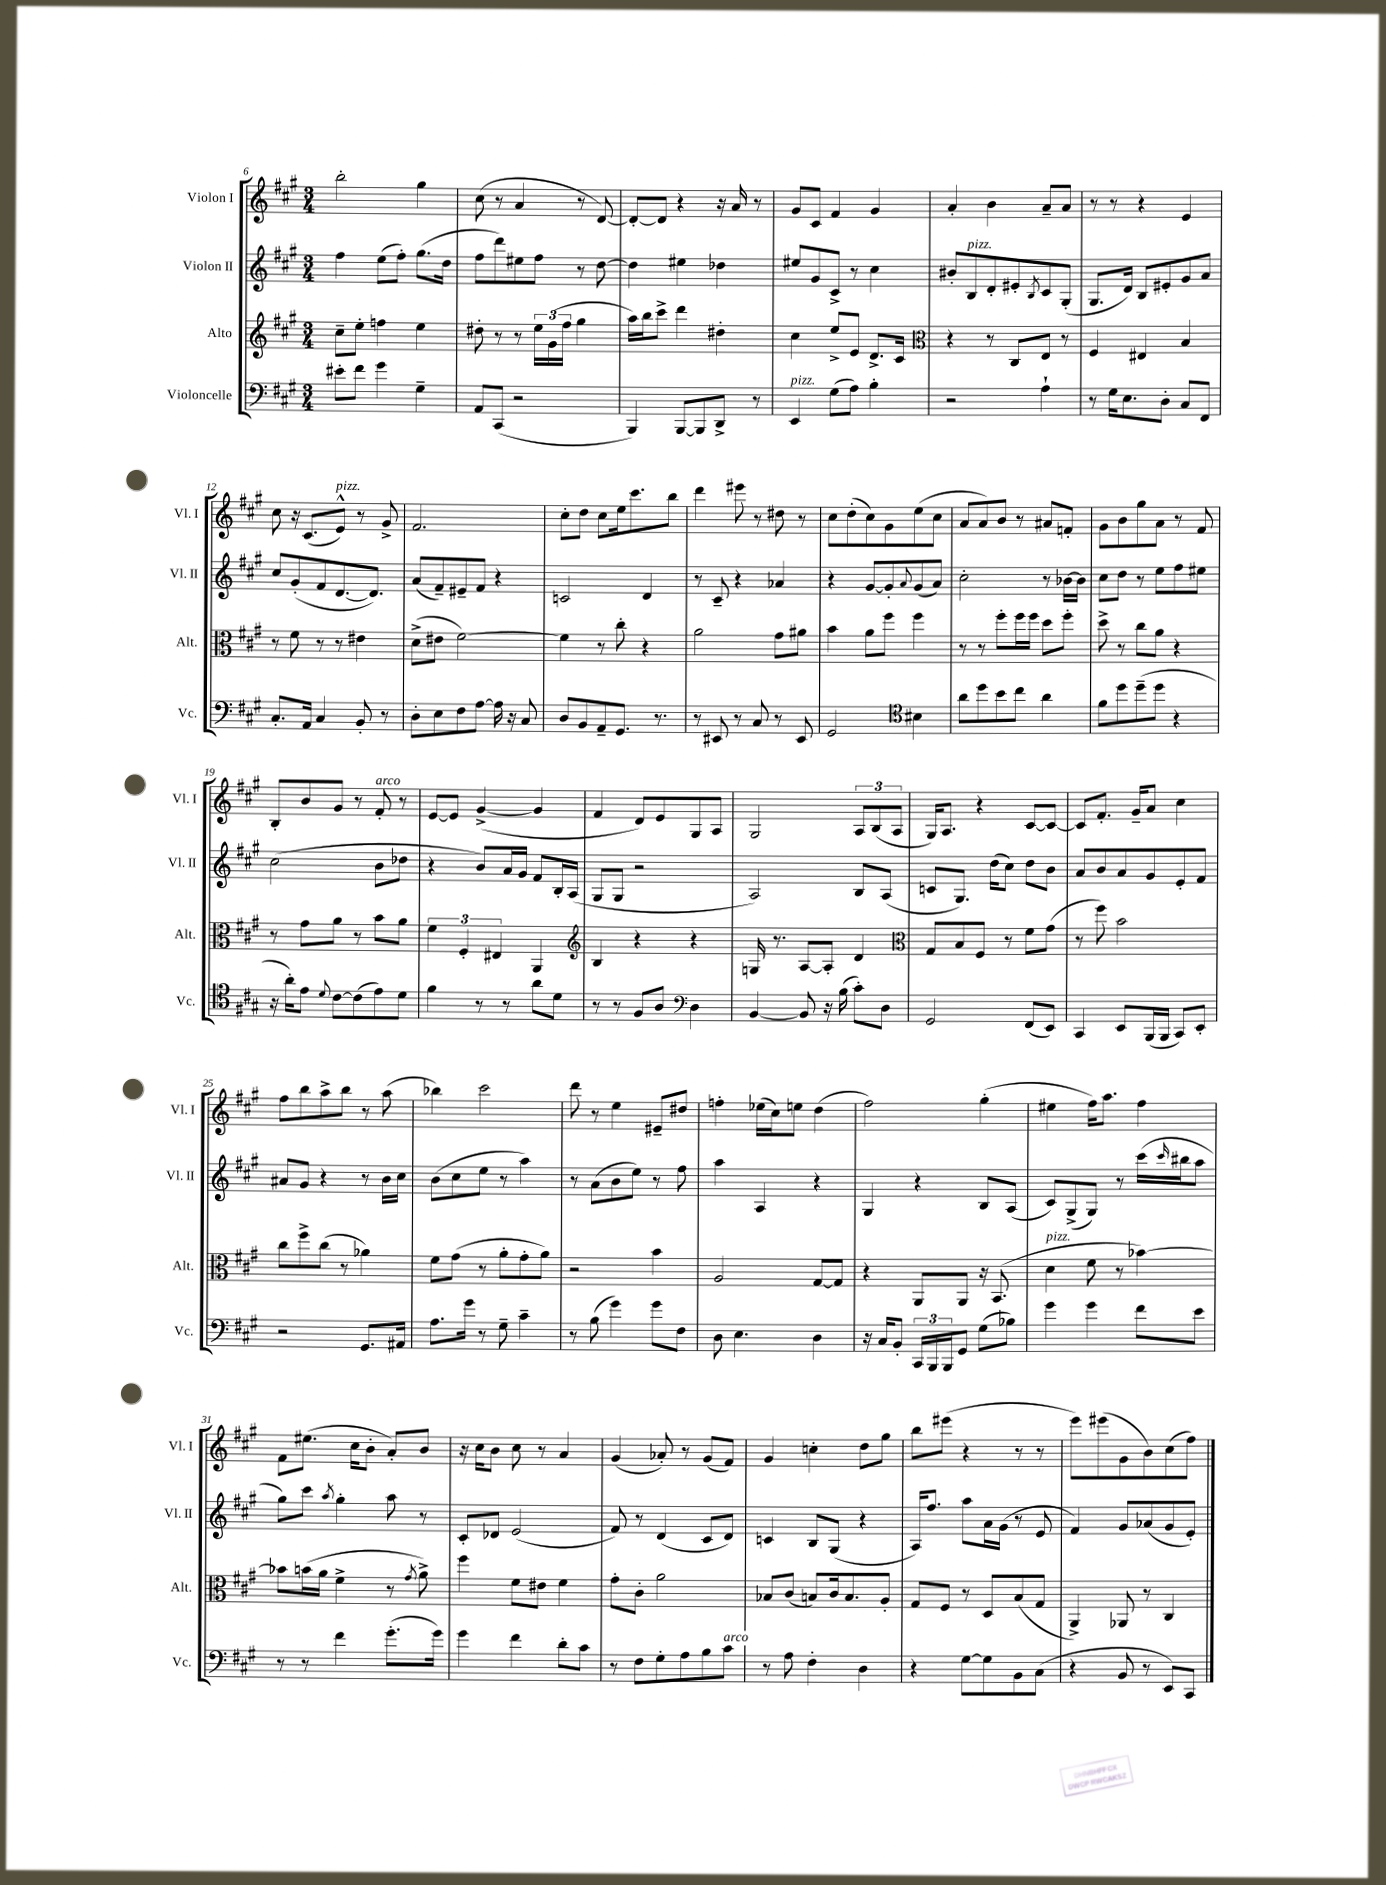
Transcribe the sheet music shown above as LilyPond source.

<<
\new StaffGroup <<
\new Staff = "s0" \with { instrumentName = "Violon I" shortInstrumentName = "Vl. I" } {
    \clef treble \key a \major \numericTimeSignature \time 3/4
    b''2-. gis''4 |
    cis''8( r8 a'4 r8 d'8~) |
    d'8~-. d'8 r4 r16 a'16 r8 |
    gis'8 cis'8 fis'4 gis'4 |
    a'4-. b'4 a'8-- a'8 |
    r8 r8 r4 e'4 |
    cis''8 r16 cis'8.( e'8-^^\markup { \italic "pizz." }) r8 gis'8-> |
    fis'2. |
    cis''8-. d''8 cis''8 e''16 cis'''8. b''8 |
    d'''4 eis'''8 r8 dis''8 r8 |
    cis''8 d''8-.( cis''8) gis'8 e''8( cis''8 |
    a'8 a'8) b'8 r8 ais'8 f'8-. |
    gis'8 b'8 gis''8 a'8 r8 fis'8 |
    b8-. b'8 gis'8 r8 fis'8-.^\markup { \italic "arco" } r8 |
    e'8~ e'8 gis'4~->( gis'4 |
    fis'4 d'8) e'8 gis8 a8 |
    gis2 \tuplet 3/2 { a8 b8( a8 } |
    gis16) a8. r4 cis'8~ cis'8~ |
    cis'8 fis'8.-. gis'16-- a'8 cis''4 |
    fis''8 b''8 a''8-> b''8 r8 a''8( |
    bes''4) cis'''2 |
    d'''8 r8 e''4 eis'8-- dis''8 |
    f''4-. ees''16( cis''16) e''8 d''4( |
    fis''2) gis''4-.( |
    eis''4 fis''16) a''8. fis''4 |
    fis'8 eis''8.( cis''16 b'8-. a'8-.) b'8 |
    r16 cis''16 b'8 cis''8 r8 a'4 |
    gis'4( aes'8-.) r8 gis'8( fis'8) |
    gis'4 c''4-. d''8 gis''8 |
    b''8 eis'''8( r4 r8 r8 |
    e'''8) eis'''8( gis'8 b'8) cis''8( fis''8) \bar "|." |
}
\new Staff = "s1" \with { instrumentName = "Violon II" shortInstrumentName = "Vl. II" } {
    \clef treble \key a \major \numericTimeSignature \time 3/4
    fis''4 e''8( fis''8-.) gis''8.( d''16 |
    fis''8 d'''8) eis''8 fis''8 r8 d''8~ |
    d''4 eis''4 des''4 |
    eis''8 gis'8 cis'8-> r8 cis''4 |
    bis'8-. b8^\markup { \italic "pizz." } d'8-. eis'8-. \acciaccatura { b8 } cis'8 gis8-.( |
    gis8. d'16) b8 eis'8-. gis'8 a'8 |
    cis''8 gis'8-.( fis'8 d'8.~ d'8.) |
    a'8( fis'8--) eis'8-- fis'8 r4 |
    c'2 d'4 |
    r8 cis'8-- r4 aes'4 |
    r4 gis'8~ gis'8-. \appoggiatura { a'8 } gis'8( a'8) |
    cis''2-. r8 bes'16~ bes'16 |
    cis''8 d''8 r8 e''8 fis''8 eis''8 |
    cis''2( b'8 des''8 |
    r4 b'8) a'16 gis'16 fis'8 b16-. a16( |
    gis8 gis8 r2 |
    a2) b8 a8( |
    c'8 gis8.) d''16( cis''8) d''8 b'8 |
    a'8 b'8 a'8 gis'8 e'8-. fis'8 |
    ais'8 gis'8 r4 r8 b'16 cis''16 |
    b'8( cis''8 e''8 r8 a''4) |
    r8 a'8( b'8 e''8) r8 fis''8 |
    a''4 a4 r4 |
    gis4 r4 b8 a8( |
    cis'8) gis8->( gis8) r8 cis'''16( \grace { cis'''16 } bis''16 a''8 |
    gis''8) cis'''8 \acciaccatura { a''8 } gis''4-. a''8 r8 |
    cis'8-. des'8 e'2( |
    fis'8) r8 d'4( cis'8 d'8) |
    c'4 b8 gis8( r4 |
    a16) fis''8. a''8 a'16 gis'16( r8 e'8 |
    fis'4) gis'8 aes'8( gis'8 e'8-.) \bar "|." |
}
\new Staff = "s2" \with { instrumentName = "Alto" shortInstrumentName = "Alt." } {
    \clef treble \key a \major \numericTimeSignature \time 3/4
    cis''8-- e''8-. f''4 e''4 |
    dis''8-. r8 r8 \tuplet 3/2 { e''16 gis'16( fis''16 } gis''4 |
    a''16) b''16 cis'''8-> d'''4 dis''4-. |
    cis''4 e''8-> e'8 d'8.-> cis'16 |
    \clef alto r4 r8 cis8 e8 r8 |
    fis4 eis4 b4 |
    r8 fis'8 r8 r8 eis'4 |
    d'8->( eis'8 fis'2~) |
    fis'4 r8 cis''8-. r4 |
    a'2 gis'8 ais'8 |
    b'4 a'8 fis''8 fis''4 |
    r8 r8 fis''8-. fis''16 fis''16 d''8 fis''8-. |
    d''8-> r8 cis''8 a'8 r4 |
    r8 gis'8 a'8 r8 b'8 a'8 |
    \tuplet 3/2 { fis'4 fis4-. eis4 } a,4 |
    \clef treble b4 r4 r4 |
    g16 r8. a8~ a8-. d'4 |
    \clef alto gis8 b8 fis8 r8 fis'8 gis'8( |
    r8 fis''8) b'2 |
    cis''8 fis''8-> cis''8( r8 aes'4) |
    fis'8 gis'8( r8 a'8-. gis'8-. a'8) |
    r2 b'4 |
    a2 gis8~ gis8 |
    r4 a,8 a,8 r16 b,8.( |
    d'4^\markup { \italic "pizz." } fis'8 r8 bes'4~) |
    bes'8 b'16( a'16 fis'4-> r8 \acciaccatura { gis'8 } a'8->) |
    fis''4 fis'8 eis'8 fis'4 |
    gis'8-. cis'8-. a'2 |
    bes8 cis'8( b8) cis'16 b8. a8-. |
    gis8 fis8 r8 d8 b8( gis8 |
    a,4->) aes,8 r8 cis4 \bar "|." |
}
\new Staff = "s3" \with { instrumentName = "Violoncelle" shortInstrumentName = "Vc." } {
    \clef bass \key a \major \numericTimeSignature \time 3/4
    eis'8-. fis'8 gis'4 gis4-- |
    a,8 cis,8( r2 |
    b,,4) b,,8~ b,,8 d,8-> r8 |
    e,4^\markup { \italic "pizz." } gis8( a8) b4-. |
    r2 a4-! |
    r8 gis16 e8. d8-. cis8 fis,8 |
    cis8.-. a,16 cis4 b,8-. r8 |
    d8-. e8 fis8 a8~ a16 r16 cis8 |
    d8 b,8 a,8-- gis,8. r8. |
    r8 eis,8 r8 cis8 r8 eis,8 |
    gis,2 \clef tenor bis4 |
    a'8 d''8 b'8 cis''8 a'4 |
    fis'8 d''8 d''8--( d''8 r4 |
    r16 a'16-.) e'8 \appoggiatura { d'8 } cis'8~ cis'8( e'8) d'8 |
    fis'4 r8 r8 a'8 d'8 |
    r8 r8 fis8 a8 \clef bass d4 |
    b,4~ b,8 r16 b16( cis'8-.) d8 |
    gis,2 fis,8( e,8) |
    cis,4 e,8 b,,16( b,,16 cis,8) e,8-. |
    r2 gis,8. ais,16 |
    a8. gis'16 r8 gis8-- cis'4-- |
    r8 b8( gis'4) gis'8 fis8 |
    d8 e4. d4 |
    r16 cis16 b,8-. \tuplet 3/2 { cis,16 b,,16 b,,16 } gis,8 gis8( bes8) |
    gis'4 gis'4 fis'8 e'8 |
    r8 r8 fis'4 gis'8.-.( gis'16) |
    gis'4 fis'4 d'8-. cis'8 |
    r8 fis8 gis8-. a8 b8 cis'8^\markup { \italic "arco" } |
    r8 a8 fis4-. d4 |
    r4 gis8~ gis8 b,8 cis8( |
    r4 b,8 r8 e,8) cis,8 \bar "|." |
}
>>
>>
\layout { \context { \Score currentBarNumber = #6 } }
